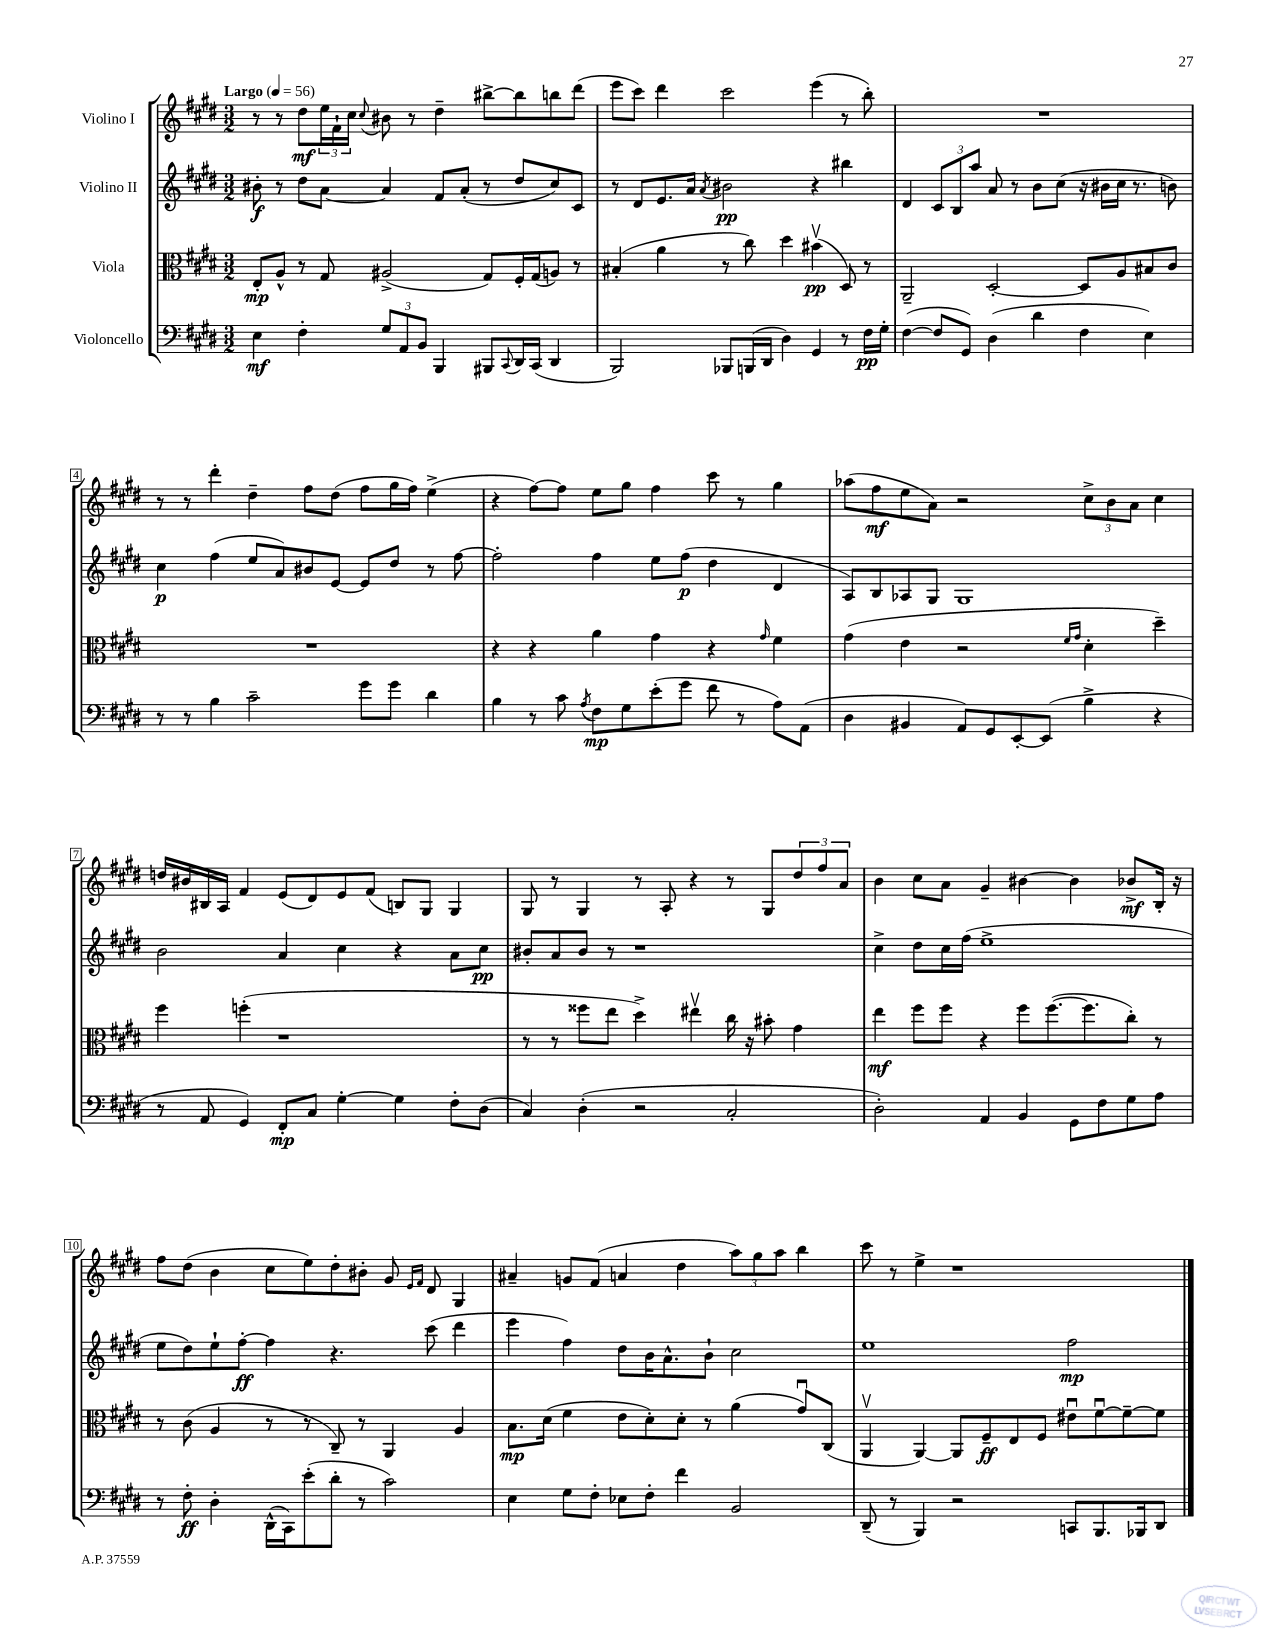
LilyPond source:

<<
\new StaffGroup <<
\new Staff = "s0" \with { instrumentName = "Violino I" } {
    \clef treble \key e \major \numericTimeSignature \time 3/2 \tempo "Largo" 4 = 56
    r8 r8 dis''8\mf \tuplet 3/2 { e''16 fis'16-! cis''16 } \appoggiatura { cis''8 } bis'8 r8 dis''4-- bis''8~-> bis''8 b''8 dis'''8( |
    e'''8 cis'''8) dis'''4 cis'''2 e'''4( r8 b''8-.) |
    R1. |
    r8 r8 dis'''4-. dis''4-- fis''8 dis''8( fis''8 gis''16 fis''16) e''4->( |
    r4 fis''8~) fis''8 e''8 gis''8 fis''4 cis'''8 r8 gis''4 |
    aes''8( fis''8\mf e''8 a'8) r2 \tuplet 3/2 { cis''8-> b'8 a'8 } cis''4 |
    d''16 bis'16 bis16 a16 fis'4 e'8( dis'8) e'8 fis'8( b8) gis8 gis4 |
    gis8 r8 gis4 r8 a8-. r4 r8 gis8 \tuplet 3/2 { dis''8 fis''8 a'8 } |
    b'4 cis''8 a'8 gis'4-- bis'4~ bis'4 bes'8->\mf b16-. r16 |
    fis''8 dis''8( b'4 cis''8 e''8) dis''8-. bis'8-. gis'8 \grace { e'16 fis'16 } dis'8 gis4 |
    ais'4-- g'8 fis'8( a'4 dis''4 \tuplet 3/2 { a''8) gis''8 a''8 } b''4 |
    cis'''8 r8 e''4-> r1 \bar "|." |
}
\new Staff = "s1" \with { instrumentName = "Violino II" } {
    \clef treble \key e \major \numericTimeSignature \time 3/2
    bis'8-.\f r8 dis''8 a'8~ a'4 fis'8 a'8-.( r8 dis''8 cis''8) cis'8 |
    r8 dis'8 e'8. a'16 \acciaccatura { a'8 } bis'2\pp r4 bis''4 |
    dis'4 \tuplet 3/2 { cis'8 b8 a''8 } a'8 r8 b'8 cis''8( r16 bis'16 cis''16 r8. b'8) |
    cis''4\p fis''4( e''8 a'8) bis'8 e'8~ e'8 dis''8 r8 fis''8~ |
    fis''2-. fis''4 e''8 fis''8\p( dis''4 dis'4 |
    a8) b8 aes8 gis8 gis1 |
    b'2 a'4 cis''4 r4 a'8 cis''8\pp |
    bis'8-. a'8 bis'8 r8 r1 |
    cis''4-> dis''8 cis''16 fis''16( e''1-> |
    e''8 dis''8) e''8-! fis''8~-.\ff fis''4 r4. cis'''8( dis'''4 |
    e'''4 fis''4) dis''8 b'16 a'8.-^ b'8-! cis''2 |
    e''1 fis''2\mp \bar "|." |
}
\new Staff = "s2" \with { instrumentName = "Viola" } {
    \clef alto \key e \major \numericTimeSignature \time 3/2
    e8-.\mp a8-^ r8 gis8 ais2->( gis8) fis16-. gis16( a8) r8 |
    bis4-.( a'4 r8 cis''8) dis''4 bis'4\upbow\pp( dis8) r8 |
    a,2-- dis2~-. dis8 a8 bis8 cis'8 |
    R1. |
    r4 r4 a'4 gis'4 r4 \grace { gis'16 } fis'4 |
    gis'4( e'4 r2 \grace { fis'16 gis'16 } dis'4-. dis''4--) |
    fis''4 f''4-.( r1 |
    r8 r8 fisis''8 e''8 dis''4->) eis''4\upbow cis''16 r16 bis'8-. gis'4 |
    e''4\mf fis''8 fis''8 r4 fis''8 fis''8.~( fis''8. cis''8-.) r8 |
    r8 cis'8( a4 r8 r8 cis8--) r8 a,4 a4 |
    b8.\mp dis'16( fis'4 e'8 dis'8-.) dis'8-. r8 a'4( gis'8\downbow) cis8( |
    a,4\upbow a,4~) a,8 fis8--\ff e8 fis8 eis'8\downbow fis'8~\downbow fis'8~-- fis'8 \bar "|." |
}
\new Staff = "s3" \with { instrumentName = "Violoncello" } {
    \clef bass \key e \major \numericTimeSignature \time 3/2
    e4\mf fis4-. \tuplet 3/2 { gis8 a,8 b,8 } b,,4 bis,,8 \appoggiatura { cis,8 } dis,16 cis,16( dis,4 |
    b,,2) bes,,8 b,,16( dis,16 dis4) gis,4 r8 fis16\pp gis16-. |
    fis4~( fis8 gis,8) dis4( dis'4 fis4 e4) |
    r8 r8 b4 cis'2-- gis'8 gis'8 dis'4 |
    b4 r8 cis'8 \acciaccatura { a8 } fis8\mp gis8 e'8-.( gis'8 fis'8 r8 a8) a,8( |
    dis4 bis,4 a,8) gis,8 e,8~-. e,8( b4-> r4 |
    r8 a,8 gis,4) fis,8-.\mp cis8 gis4~-. gis4 fis8-. dis8( |
    cis4) dis4-.( r2 cis2-. |
    dis2-.) a,4 b,4 gis,8 fis8 gis8 a8 |
    r8 fis8-.\ff dis4-. dis,16-^( cis,16) e'8-.( dis'8-. r8 cis'2) |
    e4 gis8 fis8-. ees8 fis8-. fis'4 b,2 |
    dis,8--( r8 b,,4) r2 c,8 b,,8. bes,,16 dis,8 \bar "|." |
}
>>
>>
\layout { \context { \Score \override BarNumber.stencil = #(make-stencil-boxer 0.1 0.3 ly:text-interface::print) } }
